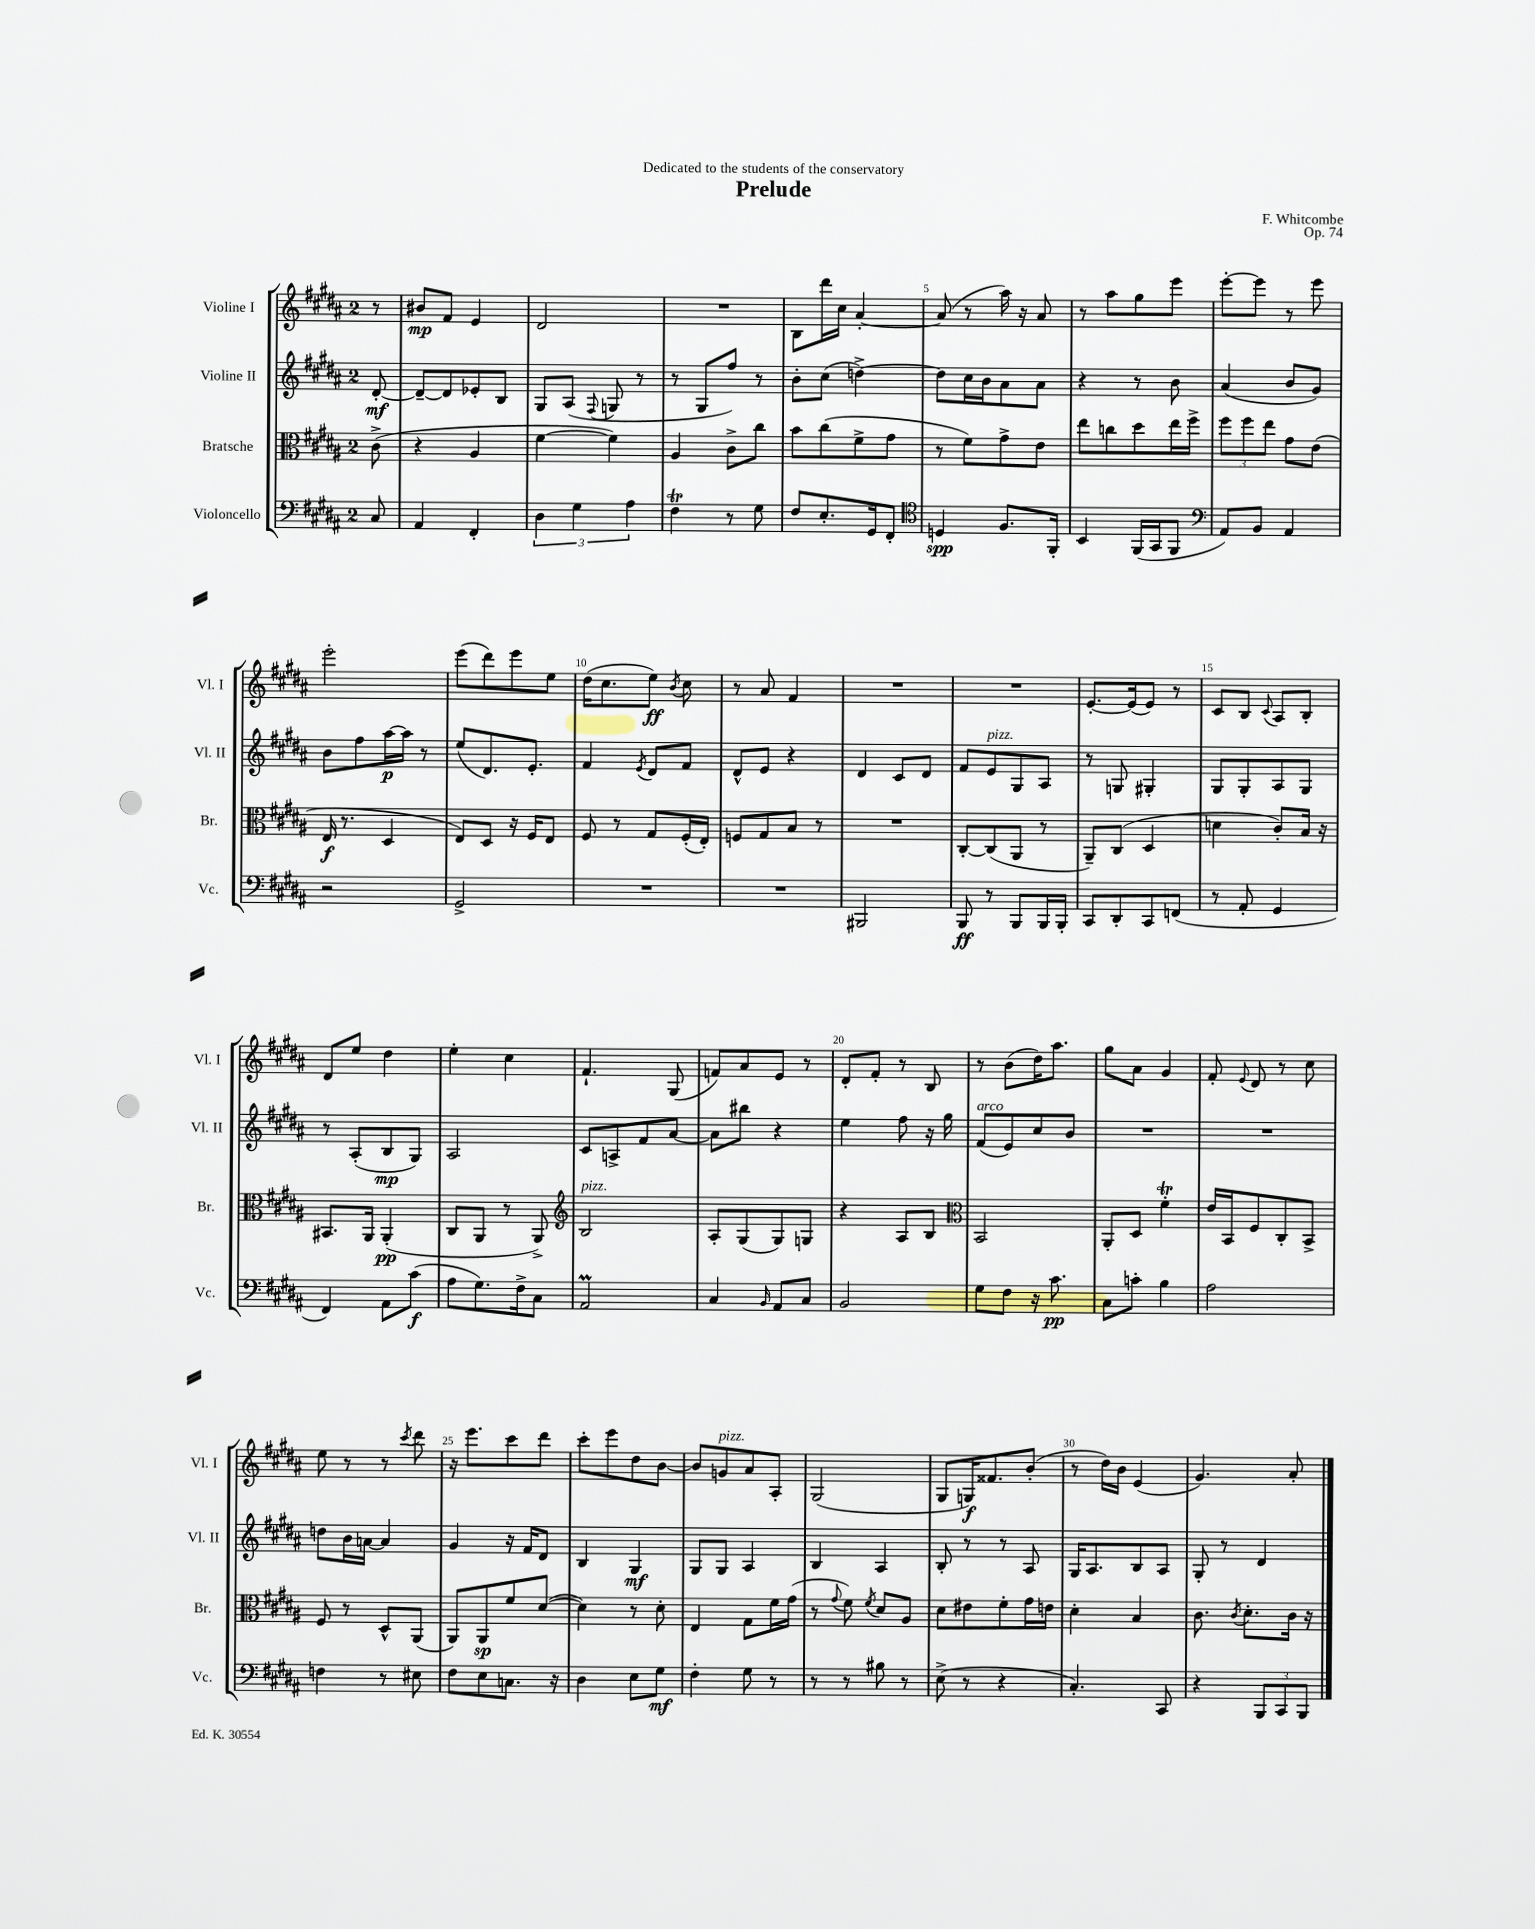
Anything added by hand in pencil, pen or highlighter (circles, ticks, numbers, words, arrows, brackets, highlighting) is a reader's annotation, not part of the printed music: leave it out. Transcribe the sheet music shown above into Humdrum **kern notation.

**kern	**dynam	**kern	**dynam	**kern	**dynam	**kern	**dynam
*part4	*part4	*part3	*part3	*part2	*part2	*part1	*part1
*staff4	*staff4	*staff3	*staff3	*staff2	*staff2	*staff1	*staff1
*I"Violoncello	*	*I"Bratsche	*	*I"Violine II	*	*I"Violine I	*
*I'Vc.	*	*I'Br.	*	*I'Vl. II	*	*I'Vl. I	*
*clefF4	*	*clefC3	*	*clefG2	*	*clefG2	*
*k[f#c#g#d#a#]	*	*k[f#c#g#d#a#]	*	*k[f#c#g#d#a#]	*	*k[f#c#g#d#a#]	*
*M2/4	*	*M2/4	*	*M2/4	*	*M2/4	*
=	=	=	=	=	=	=	=
8C#/	.	(8c#^\	.	[8d#'/	mf	8r	.
=1	=1	=1	=1	=1	=1	=1	=1
4AA#/	.	4r	.	8d#~/L_	.	8b#X/L	mp
.	.	.	.	8d#/]	.	8f#/J	.
4FF#'/	.	4A#/	.	8e-X'/	.	4e/	.
.	.	.	.	8B/J	.	.	.
=2	=2	=2	=2	=2	=2	=2	=2
6D#\	.	[4f#\	.	8G#/L	.	2d#/	.
.	.	.	.	(8A#/J	.	.	.
6G#\	.	.	.	.	.	.	.
.	.	.	.	8qqF#/	.	.	.
.	.	4f#\])	.	8Gn/	.	.	.
6A#\	.	.	.	.	.	.	.
.	.	.	.	8r	.	.	.
=3	=3	=3	=3	=3	=3	=3	=3
4F#T\	.	4A#/	.	8r	.	2r	.
.	.	.	.	8G#/L	.	.	.
8r	.	8c#^\L	.	8ff#/J)	.	.	.
8G#\	.	8cc#\J	.	8r	.	.	.
=4	=4	=4	=4	=4	=4	=4	=4
8F#/L	.	8b\L	.	8b'\L	.	8B\L	.
8.E'/	.	(8cc#\	.	(8cc#\J	.	16ddd#\L	.
.	.	.	.	.	.	16cc#\JJ	.
.	.	8f#^\	.	[4ddn^\)	.	[4a#'/	.
16GG#/k	.	.	.	.	.	.	.
8FF#'/J	.	8g#\J	.	.	.	.	.
=5	=5	=5	=5	=5	=5	=5	=5
*clefC4	*	*	*	*	*	*	*
4Dn/	spp	8r	.	8dd\L]	.	(8a#/]	.
.	.	8f#\L)	.	16cc#\L	.	8r	.
.	.	.	.	16b\J	.	.	.
8.F#/L	.	8g#^\	.	8a#\	.	16aa#\)	.
.	.	.	.	.	.	16r	.
.	.	8e\J	.	8a#\J	.	8a#/	.
16FF#'/Jk	.	.	.	.	.	.	.
=6	=6	=6	=6	=6	=6	=6	=6
4BB/	.	8ee\L	.	4r	.	8r	.
.	.	8ccn\	.	.	.	8aa#\L	.
(16FF#/LL	.	8dd#\	.	8r	.	8gg#\	.
16GG#/J	.	.	.	.	.	.	.
8FF#/J	.	16ee\L	.	8b\	.	8eee\J	.
.	.	16ff#^\JJ	.	.	.	.	.
=7	=7	=7	=7	=7	=7	=7	=7
*clefF4	*	*	*	*	*	*	*
8AA#/L)	.	12ff#\L	.	(4a#/	.	[8eee'\L	.
.	.	12ff#\	.	.	.	.	.
8BB/J	.	.	.	.	.	8eee\J]	.
.	.	12ee\J	.	.	.	.	.
4AA#/	.	8g#\L	.	8b/L	.	8r	.
.	.	(8e\J	.	8g#/J)	.	8eee\	.
!!LO:LB:g=z
=8	=8	=8	=8	=8	=8	=8	=8
2r	.	16E/	f	8b\L	.	2eee'\	.
.	.	8.r	.	.	.	.	.
.	.	.	.	8ff#\	.	.	.
.	.	4D#/	.	[16aa#\L	p	.	.
.	.	.	.	16aa#\JJ]	.	.	.
.	.	.	.	8r	.	.	.
=9	=9	=9	=9	=9	=9	=9	=9
2GG#^/	.	8E/L)	.	(8ee/L	.	(8eee\L	.
.	.	8D#/J	.	8.d#/)	.	8ddd#\)	.
.	.	16r	.	.	.	8eee\	.
.	.	16F#/KL	.	8.e'/J	.	.	.
.	.	8E/J	.	.	.	8ee\J	.
=10	=10	=10	=10	=10	=10	=10	=10
2r	.	8F#/	.	4f#/	.	(16dd#\KL	.
.	.	.	.	.	.	8.cc#\	.
.	.	8r	.	.	.	.	.
.	.	.	.	8qe/	.	.	.
.	.	8G#/L	.	8d#/L	.	8ee\J)	ff
.	.	.	.	.	.	8qb/	.
.	.	(16F#'/L	.	8f#/J	.	8cc#\	.
.	.	16E'/JJ)	.	.	.	.	.
=11	=11	=11	=11	=11	=11	=11	=11
2r	.	8Fn/L	.	8d#^^/L	.	8r	.
.	.	8G#/	.	8e/J	.	8a#/	.
.	.	8B/J	.	4r	.	4f#/	.
.	.	8r	.	.	.	.	.
=12	=12	=12	=12	=12	=12	=12	=12
2BBB#X/	.	2r	.	4d#/	.	2r	.
.	.	.	.	8c#/L	.	.	.
.	.	.	.	8d#/J	.	.	.
=13	=13	=13	=13	=13	=13	=13	=13
8BBB/	ff	[8C#'/L	.	8f#/L	.	2r	.
!	!	!	!	!LO:TX:a:i:t=pizz.	!	!	!
8r	.	(8C#/]	.	8e/	.	.	.
8BBB/L	.	8AA#/J	.	8G#/	.	.	.
16BBB/L	.	8r	.	8A#/J	.	.	.
16BBB'/JJ	.	.	.	.	.	.	.
=14	=14	=14	=14	=14	=14	=14	=14
8CC#/L	.	8AA#~/L)	.	8r	.	[8.e'/L	.
8DD#'/	.	(8C#/J	.	8Gn/	.	.	.
.	.	.	.	.	.	(16e/k]	.
8CC#/	.	4D#/	.	4G#X'/	.	8e/J)	.
(8FFn/J	.	.	.	.	.	8r	.
=15	=15	=15	=15	=15	=15	=15	=15
8r	.	4dn\	.	8G#/L	.	8c#/L	.
8AA#'/	.	.	.	8G#'/	.	8B/J	.
.	.	.	.	.	.	8qqc#/	.
4GG#/	.	8c#'/L)	.	8A#/	.	8A#/L	.
.	.	16B/Jk	.	8G#/J	.	8B'/J	.
.	.	16r	.	.	.	.	.
!!LO:LB:g=z
=16	=16	=16	=16	=16	=16	=16	=16
4FF#/)	.	8.BB#X/L	.	8r	.	8d#/L	.
.	.	.	.	(8A#'/L	.	8ee/J	.
.	.	16AA#/Jk	.	.	.	.	.
8AA#\L	.	(4AA#'/	pp	8B/	mp	4dd#\	.
(8c#\J	f	.	.	8G#/J)	.	.	.
=17	=17	=17	=17	=17	=17	=17	=17
8A#\L	.	8C#/L	.	2A#/	.	4ee'\	.
8.G#\)	.	8AA#/J	.	.	.	.	.
.	.	8r	.	.	.	4cc#\	.
16F#^\k	.	.	.	.	.	.	.
8C#\J	.	8AA#^/)	.	.	.	.	.
=18	=18	=18	=18	=18	=18	=18	=18
*	*	*clefG2	*	*	*	*	*
!	!	!LO:TX:a:i:t=pizz.	!	!	!	!	!
2AA#m/	.	2B/	.	8c#/L	.	4.f#`/	.
.	.	.	.	8An^/	.	.	.
.	.	.	.	8f#/	.	.	.
.	.	.	.	[8a#/J	.	(8G#/	.
=19	=19	=19	=19	=19	=19	=19	=19
4C#/	.	8A#'/L	.	8a#\L]	.	8fn/L)	.
.	.	(8G#/	.	8bb#X\J	.	8a#/	.
16qqBB/	.	.	.	.	.	.	.
8AA#/L	.	8G#/)	.	4r	.	8e/J	.
8C#/J	.	8Gn/J	.	.	.	8r	.
=20	=20	=20	=20	=20	=20	=20	=20
2BB/	.	4r	.	4ee\	.	8d#'/L	.
.	.	.	.	.	.	8f#'/J	.
.	.	8A#/L	.	8ff#\	.	8r	.
.	.	8B/J	.	16r	.	8B/	.
.	.	.	.	16gg#\	.	.	.
=21	=21	=21	=21	=21	=21	=21	=21
*	*	*clefC3	*	*	*	*	*
!	!	!	!	!LO:TX:a:i:t=arco	!	!	!
8G#\L	.	2BB/	.	(8f#/L	.	8r	.
8F#\J	.	.	.	8e/)	.	(8b\L	.
16r	.	.	.	8cc#/	.	16dd#\K)	.
8.c#\	pp	.	.	.	.	8.aa#\J	.
.	.	.	.	8b/J	.	.	.
=22	=22	=22	=22	=22	=22	=22	=22
8C#\L	.	8AA#'/L	.	2r	.	8gg#\L	.
8cn'\J	.	8D#/J	.	.	.	8a#\J	.
4B\	.	4f#T'\	.	.	.	4g#/	.
=23	=23	=23	=23	=23	=23	=23	=23
2A#\	.	16e/LL	.	2r	.	8f#'/	.
.	.	16BB/J	.	.	.	.	.
.	.	.	.	.	.	8qqe/	.
.	.	8F#/	.	.	.	8d#/	.
.	.	8C#'/	.	.	.	8r	.
.	.	8BB^/J	.	.	.	8cc#\	.
!!LO:LB:g=z
=24	=24	=24	=24	=24	=24	=24	=24
4Fn\	.	8F#/	.	8ddn\L	.	8ee\	.
.	.	8r	.	16b\L	.	8r	.
.	.	.	.	[16an\JJ	.	.	.
8r	.	8D#^^/L	.	4a/]	.	8r	.
.	.	.	.	.	.	8qccc#/	.
8E#X\	.	(8AA#/J	.	.	.	8ddd#\	.
=25	=25	=25	=25	=25	=25	=25	=25
8F#\L	.	8AA#/L)	.	4g#/	.	16r	.
.	.	.	.	.	.	8.eee\L	.
8E\	.	8AA#/	sp	.	.	.	.
8.Cn\J	.	8f#/	.	16r	.	8ccc#\	.
.	.	.	.	16f#/KL	.	.	.
.	.	([8d#/J	.	8d#/J	.	8ddd#\J	.
16r	.	.	.	.	.	.	.
=26	=26	=26	=26	=26	=26	=26	=26
4D#\	.	4d#\])	.	4B/	.	8ccc#'\L	.
.	.	.	.	.	.	8eee\	.
8E\L	.	8r	.	4G#/	mf	8dd#\	.
8G#\J	mf	8d#'\	.	.	.	[8b\J	.
=27	=27	=27	=27	=27	=27	=27	=27
4F#'\	.	4E/	.	8G#/L	.	8b/L]	.
!	!	!	!	!	!	!LO:TX:a:i:t=pizz.	!
.	.	.	.	8G#/J	.	8gn/	.
8G#\	.	8G#\L	.	4A#/	.	8a#/	.
8r	.	16f#\L	.	.	.	8A#'/J	.
.	.	(16g#\JJ	.	.	.	.	.
=28	=28	=28	=28	=28	=28	=28	=28
8r	.	8r	.	4B/	.	(2G#/	.
.	.	8qqg#/	.	.	.	.	.
8r	.	8f#\)	.	.	.	.	.
.	.	8qf#/	.	.	.	.	.
8B#X\	.	8d#/L	.	4A#/	.	.	.
8r	.	8A#/J	.	.	.	.	.
=29	=29	=29	=29	=29	=29	=29	=29
(8E^\	.	8d#\L	.	8B'/	.	8G#/L	.
8r	.	8e#X\	.	8r	.	16Gn/K)	f
.	.	.	.	.	.	8.f##X/	.
4r	.	8f#'\	.	8r	.	.	.
.	.	16g#\L	.	8A#/	.	(8b'/J	.
.	.	16en\JJ	.	.	.	.	.
=30	=30	=30	=30	=30	=30	=30	=30
4.C#'/)	.	4d#'\	.	16G#/KL	.	8r	.
.	.	.	.	8.A#/	.	.	.
.	.	.	.	.	.	16dd#\LL)	.
.	.	.	.	.	.	16b\JJ	.
.	.	4B/	.	8B/	.	(4e/	.
8CC#/	.	.	.	8A#/J	.	.	.
=31	=31	=31	=31	=31	=31	=31	=31
4r	.	8.c#\	.	8G#'/	.	4.g#/)	.
.	.	.	.	8r	.	.	.
.	.	8qc#/	.	.	.	.	.
.	.	8.d#'\L	.	.	.	.	.
12BBB/L	.	.	.	4d#/	.	.	.
12CC#/	.	.	.	.	.	.	.
.	.	16c#\Jk	.	.	.	8a#'/	.
12BBB/J	.	.	.	.	.	.	.
.	.	16r	.	.	.	.	.
==	==	==	==	==	==	==	==
*-	*-	*-	*-	*-	*-	*-	*-
